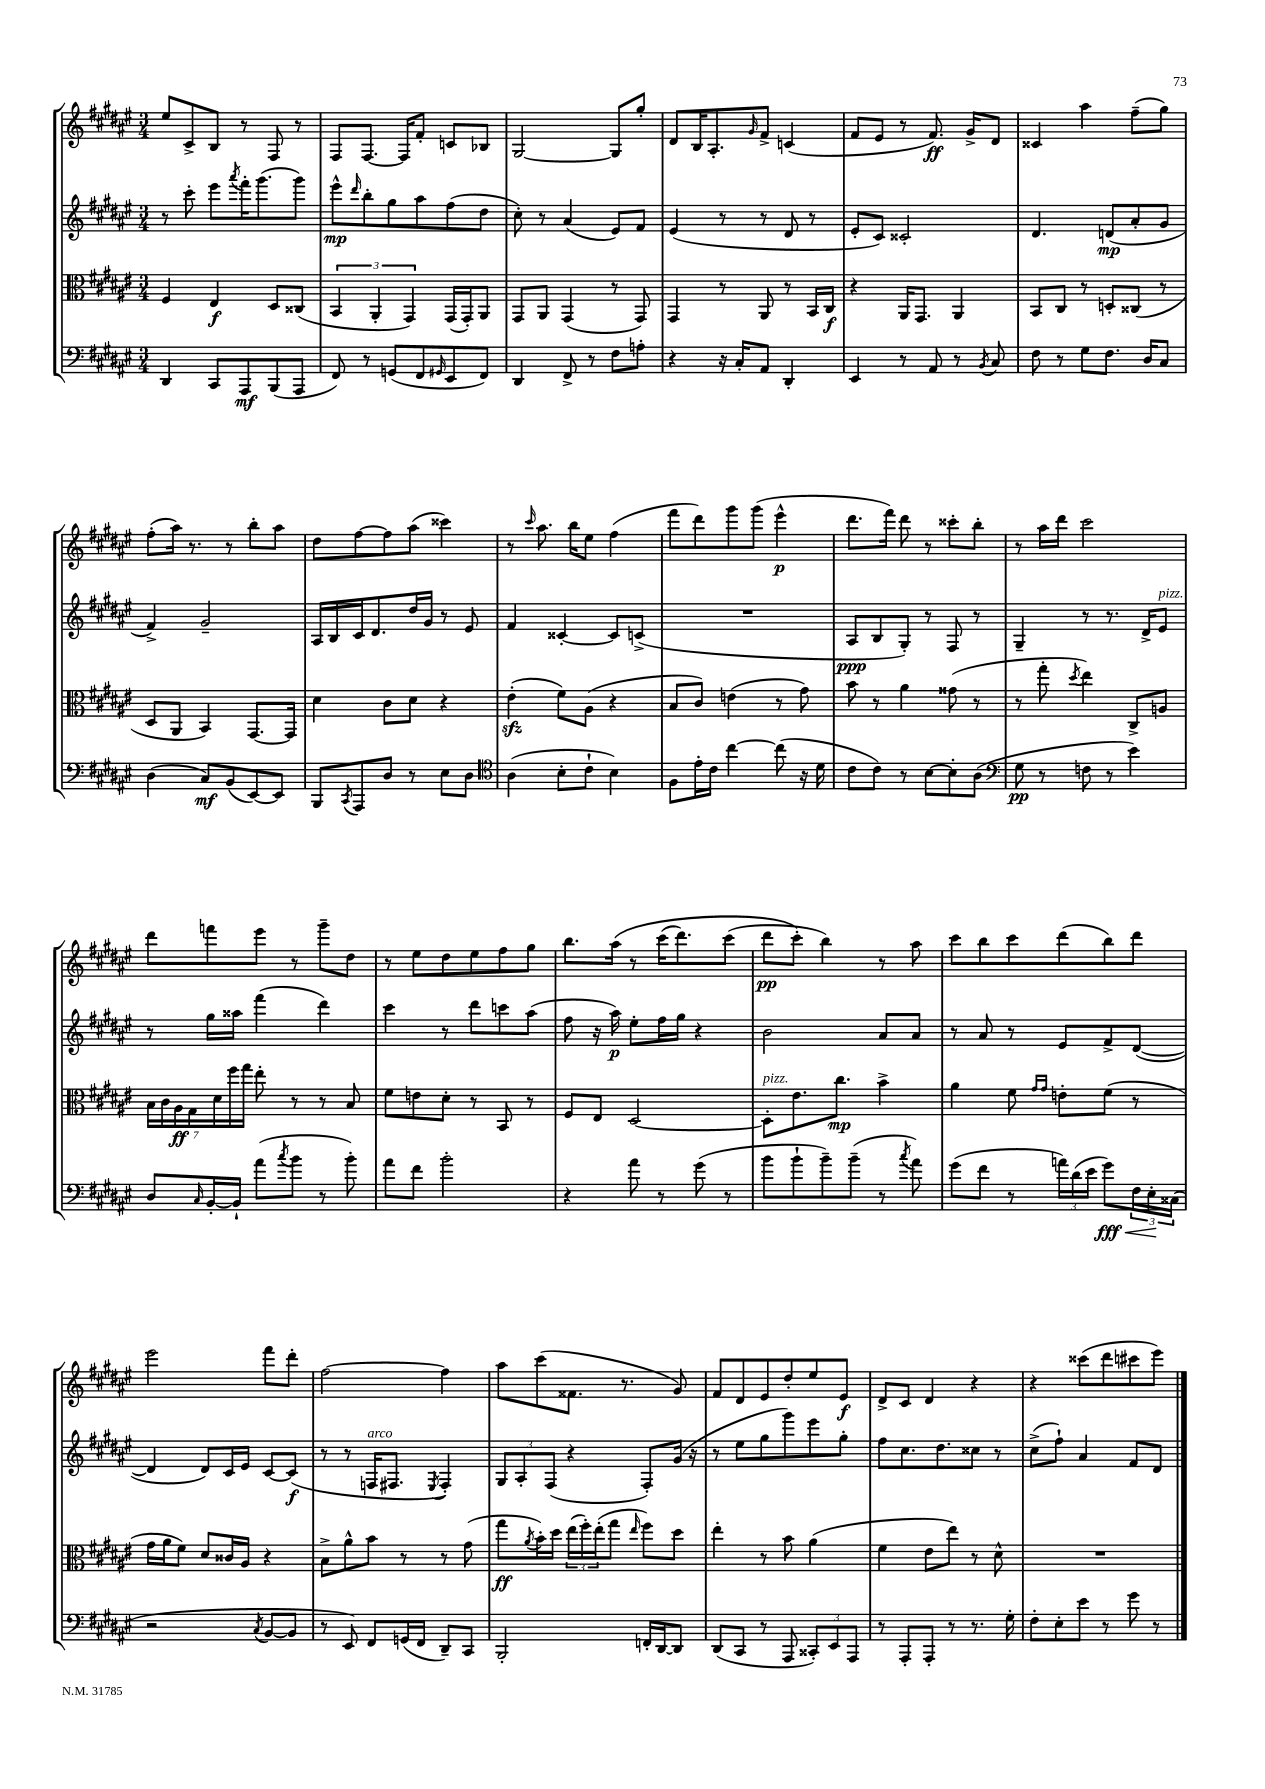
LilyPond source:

<<
\new StaffGroup <<
\new Staff = "s0" {
    \clef treble \key fis \major \numericTimeSignature \time 3/4
    eis''8 cis'8-> b8 r8 fis8 r8 |
    fis8 fis8.~ fis16 fis'8-. c'8 bes8 |
    gis2~ gis8 gis''8-. |
    dis'8 b16 ais8.-. \grace { gis'16 } fis'8-> c'4( |
    fis'8 eis'8 r8 fis'8.\ff) gis'16-> dis'8 |
    cisis'4 ais''4 fis''8--( gis''8) |
    fis''8-.( ais''16) r8. r8 b''8-. ais''8 |
    dis''8 fis''8~ fis''8 ais''8( cisis'''4) |
    r8 \grace { cis'''16 } ais''8. b''16 eis''8 fis''4( |
    fis'''8 dis'''8) gis'''8 gis'''8( eis'''4-^\p |
    dis'''8. fis'''16) dis'''8 r8 cisis'''8-. b''8-. |
    r8 ais''16 dis'''16 cis'''2 |
    dis'''8 f'''8 eis'''8 r8 gis'''8-- dis''8 |
    r8 eis''8 dis''8 eis''8 fis''8 gis''8 |
    b''8. ais''16\( r8 cis'''16( dis'''8.) cis'''8( |
    dis'''8\pp cis'''8-.\) b''4) r8 ais''8 |
    cis'''8 b''8 cis'''8 dis'''8( b''8) dis'''8 |
    eis'''2 fis'''8 dis'''8-. |
    fis''2~ fis''4 |
    ais''8 cis'''8( fisis'8. r8. gis'8) |
    fis'8 dis'8 eis'8 dis''8-. eis''8 eis'8\f |
    dis'8-> cis'8 dis'4 r4 |
    r4 cisis'''8( dis'''8 cis'''8 eis'''8) \bar "|." |
}
\new Staff = "s1" {
    \clef treble \key fis \major \numericTimeSignature \time 3/4
    r8 cis'''8-. eis'''8 \acciaccatura { ais'''8 } fis'''16-. gis'''8.( gis'''8) |
    eis'''8-^\mp \grace { dis'''16 } b''8-. gis''8 ais''8 fis''8( dis''8 |
    cis''8-.) r8 ais'4( eis'8) fis'8 |
    eis'4( r8 r8 dis'8 r8 |
    eis'8-. cis'8) cisis'2-. |
    dis'4. d'8\mp( ais'8-. gis'8 |
    fis'4->) gis'2-- |
    ais16 b16 cis'16 dis'8. dis''16 gis'16 r8 eis'8 |
    fis'4 cisis'4~-. cisis'8 c'8->( |
    R2. |
    ais8\ppp b8 gis8-.) r8 fis8 r8 |
    gis4-- r8 r8. dis'16-> eis'8^\markup { \italic "pizz." } |
    r8 gis''16 aisis''16 fis'''4( dis'''4) |
    cis'''4 r8 dis'''8 c'''8 ais''8( |
    fis''8 r16 ais''16\p) eis''8-. fis''16 gis''16 r4 |
    b'2 ais'8 ais'8 |
    r8 ais'8 r8 eis'8 fis'8-> dis'8~( |
    dis'4 dis'8) cis'16 eis'16 cis'8~ cis'8\f( |
    r8 r8 f16^\markup { \italic "arco" } fis8. \acciaccatura { eis8 } fis4-.) |
    \tuplet 3/2 { gis8 ais8-. fis8( } r4 fis8-.) gis'16( r16 |
    r8 eis''8 gis''8 gis'''8) eis'''8 gis''8-. |
    fis''8 cis''8. dis''8. cisis''8 r8 |
    cis''8->( fis''8-!) ais'4 fis'8 dis'8 \bar "|." |
}
\new Staff = "s2" {
    \clef alto \key fis \major \numericTimeSignature \time 3/4
    fis4 eis4\f dis8 cisis8( |
    \tuplet 3/2 { b,4 ais,4-. gis,4) } gis,16( gis,16-.) ais,8 |
    gis,8 ais,8 gis,4( r8 gis,8) |
    gis,4 r8 ais,8 r8 b,16 cis16\f |
    r4 ais,16 gis,8. ais,4 |
    b,8 cis8 r8 d8-. cisis8( r8 |
    dis8 ais,8 b,4) gis,8.~ gis,16 |
    dis'4 cis'8 dis'8 r4 |
    eis'4-.\sfz( fis'8) ais8( r4 |
    b8 cis'8) e'4( r8 gis'8) |
    b'8 r8 ais'4 gisis'8( r8 |
    r8 gis''8-. \acciaccatura { dis''8 } eis''4) cis8-> a8 |
    \tuplet 7/4 { b16 cis'16 ais16\ff gis16 dis'16 fis''16 gis''16 } eis''8-. r8 r8 b8 |
    fis'8 e'8 dis'8-. r8 b,8 r8 |
    fis8 eis8 dis2~ |
    dis8-.^\markup { \italic "pizz." } eis'8. cis''8.\mp b'4-> |
    ais'4 fis'8 \grace { gis'16 gis'16 } e'8-. fis'8( r8 |
    gis'16 ais'16 fis'8) dis'8 cisis'16 ais16 r4 |
    b8-> ais'8-^ b'8 r8 r8 gis'8( |
    gis''8\ff \acciaccatura { ais'8 } b'16-.) dis''16 \tuplet 3/2 { eis''16( fis''16-.) eis''16-.( } gis''8 \grace { eis''16 } fis''8) dis''8 |
    eis''4-. r8 b'8 ais'4( |
    fis'4 eis'8 eis''8) r8 dis'8-^ |
    R2. \bar "|." |
}
\new Staff = "s3" {
    \clef bass \key fis \major \numericTimeSignature \time 3/4
    dis,4 cis,8 ais,,8\mf b,,8( ais,,8 |
    fis,8) r8 g,8( fis,8 \grace { gis,16 } eis,8 fis,8) |
    dis,4 fis,8-> r8 fis8 a8-. |
    r4 r16 cis16-. ais,8 dis,4-. |
    eis,4 r8 ais,8 r8 \acciaccatura { b,8 } cis8 |
    fis8 r8 gis8 fis8. dis16 cis8 |
    dis4( cis8\mf) b,8( eis,8~) eis,8 |
    b,,8 \acciaccatura { cis,8 } ais,,8 dis8 r8 eis8 dis8 |
    \clef tenor ais4( b8-. cis'8-! b4) |
    fis8 eis'16-. cis'16 cis''4~ cis''8( r16 dis'16 |
    cis'8 cis'8) r8 b8~ b8-. ais8( |
    \clef bass gis8\pp r8 f8 r8 eis'4) |
    dis8 \grace { cis16 } b,16~-. b,16-! ais'8( \acciaccatura { cis''8 } b'8 r8 b'8-.) |
    ais'8 fis'8 b'2-. |
    r4 ais'8 r8 gis'8( r8 |
    b'8 b'8-! b'8--) b'8--( r8 \acciaccatura { cis''8 } ais'8) |
    gis'8( fis'8 r8 \tuplet 3/2 { a'16) dis'16( eis'16 } gis'8\fff\<) \tuplet 3/2 { fis16 eis16-.\! cisis16( } |
    r2 \acciaccatura { cis8 } b,8~ b,8 |
    r8 eis,8) fis,8 g,16( fis,16 dis,8--) cis,8 |
    b,,2-. f,16-. dis,16~ dis,8 |
    dis,8( cis,8 r8 ais,,8 \tuplet 3/2 { cisis,8-.) eis,8 ais,,8 } |
    r8 ais,,8-. ais,,8-. r8 r8. gis16-. |
    fis8-. eis8-. eis'8 r8 gis'8 r8 \bar "|." |
}
>>
>>
\layout { \context { \Score \remove "Bar_number_engraver" } }
